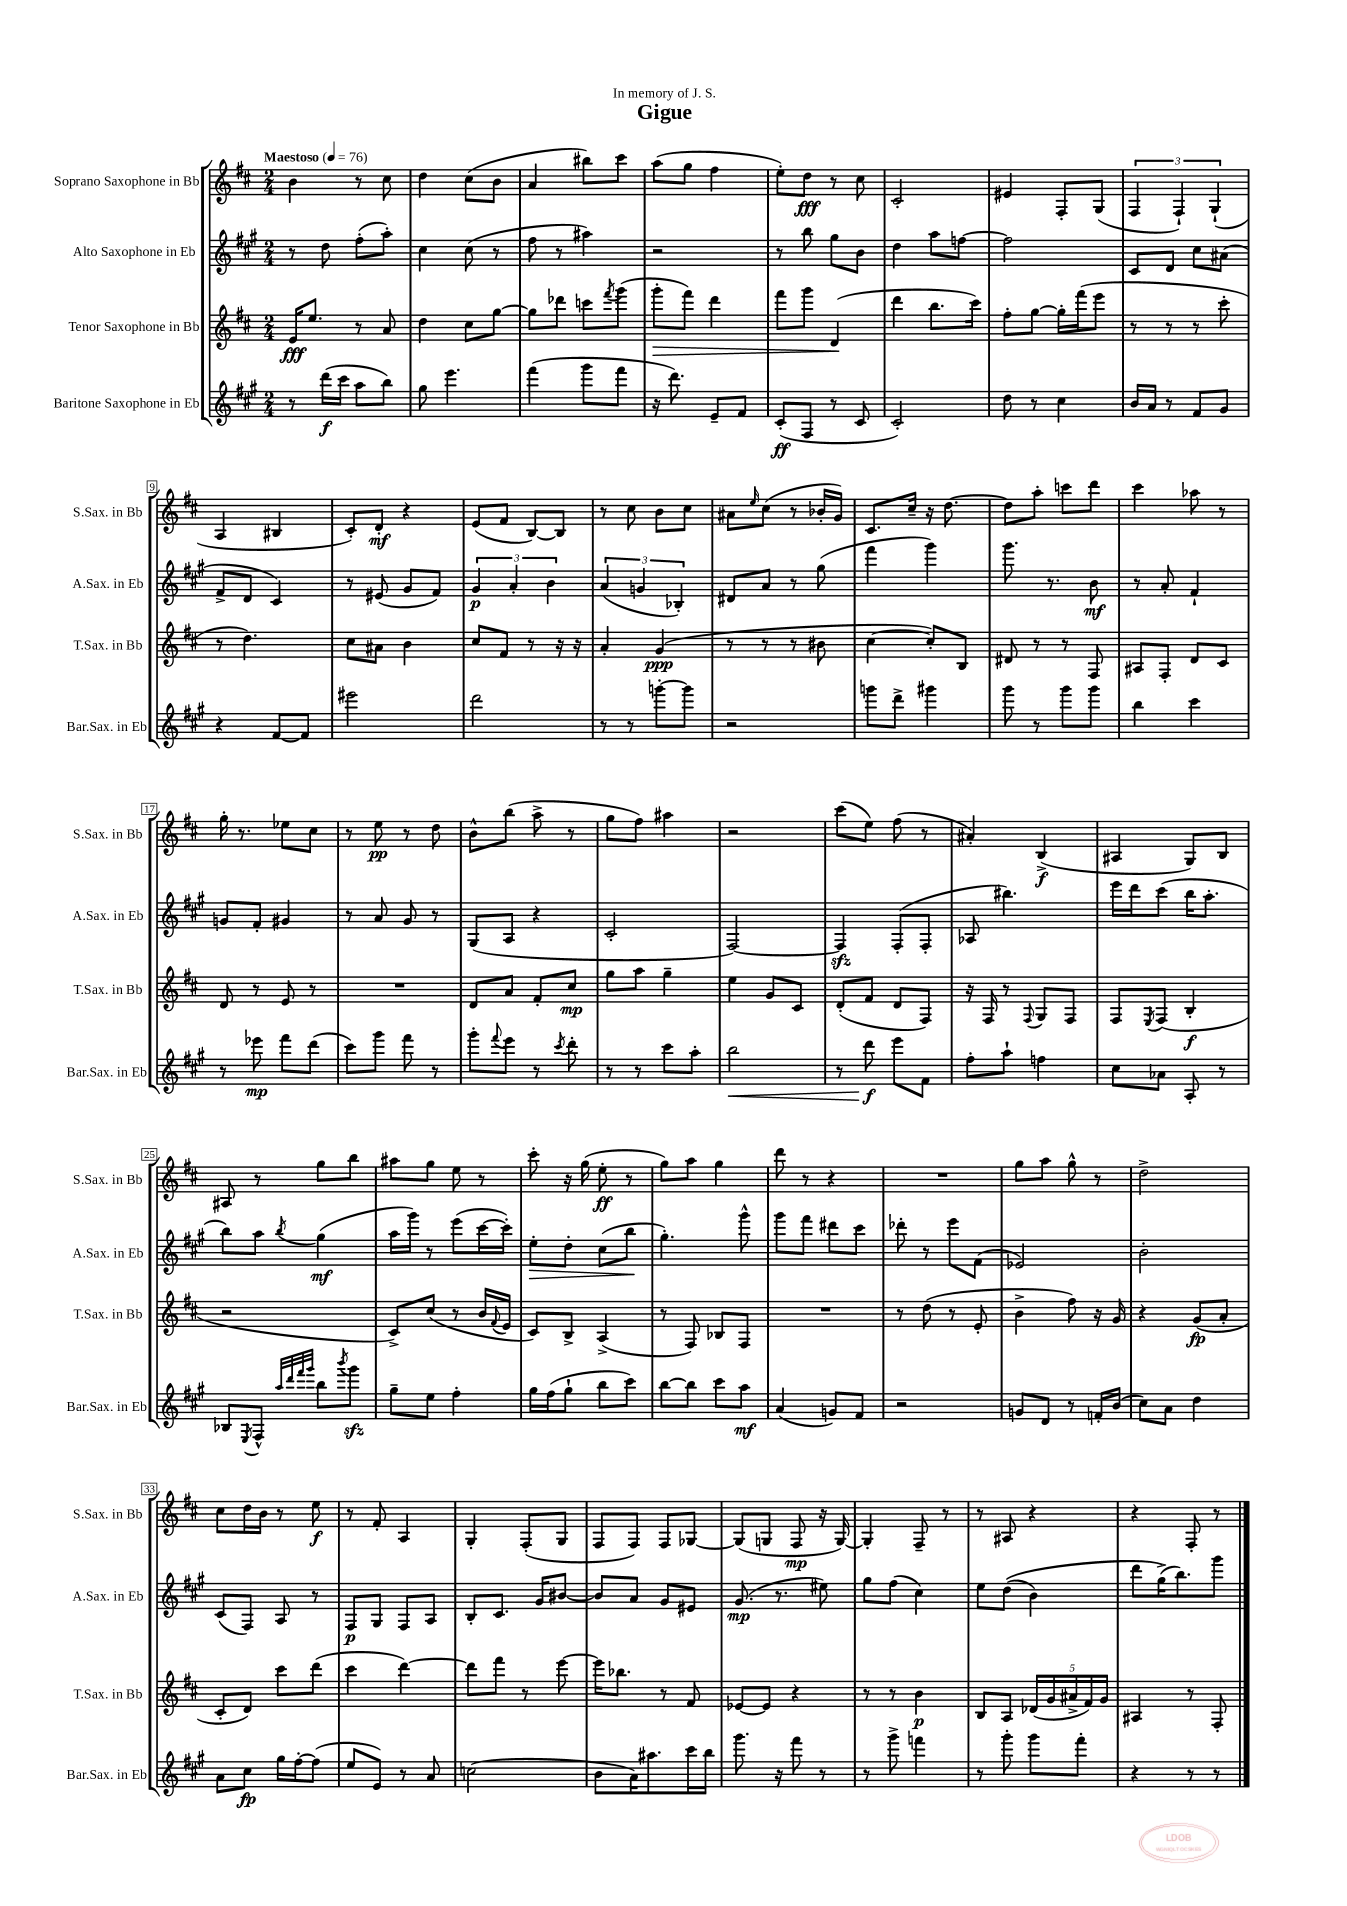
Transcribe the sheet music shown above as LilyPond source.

\header { title = "Gigue" dedication = "In memory of J. S." }
<<
\new StaffGroup <<
\new Staff = "s0" \with { instrumentName = "Soprano Saxophone in Bb" shortInstrumentName = "S.Sax. in Bb" } {
    \clef treble \key d \major \numericTimeSignature \time 2/4 \tempo "Maestoso" 4 = 76
    b'4 r8 cis''8 |
    d''4 cis''8( b'8 |
    a'4 bis''8) cis'''8 |
    a''8( g''8 fis''4 |
    e''8-.) d''8\fff r8 cis''8 |
    cis'2-. |
    eis'4 fis8-. g8( |
    \tuplet 3/2 { fis4 fis4-!) g4-!( } |
    a4 bis4 |
    cis'8-.) d'8-.\mf r4 |
    e'8( fis'8 b8~) b8 |
    r8 cis''8 b'8 cis''8 |
    ais'8 \grace { e''16 } cis''8( r8 bes'16-. g'16) |
    cis'8. cis''16-- r16 d''8.~ |
    d''8 a''8-. c'''8 d'''8 |
    cis'''4 aes''8 r8 |
    g''16-. r8. ees''8 cis''8 |
    r8 e''8\pp r8 d''8 |
    b'8-^ b''8( a''8-> r8 |
    g''8 fis''8) ais''4 |
    r2 |
    cis'''8( e''8) fis''8( r8 |
    ais'4-.) b4->\f( |
    ais4 g8) b8 |
    ais8 r8 g''8 b''8 |
    ais''8 g''8 e''8 r8 |
    cis'''8-. r16 g''16( e''8-.\ff r8 |
    g''8) a''8 g''4 |
    d'''8 r8 r4 |
    R2 |
    g''8 a''8 g''8-^ r8 |
    d''2-> |
    cis''8 d''16 b'16 r8 e''8\f |
    r8 fis'8-. a4 |
    g4-. fis8-.( g8 |
    fis8 fis8) fis8 ges8~ |
    ges8( g8 fis8\mp r16 g16~) |
    g4-. fis8-- r8 |
    r8 ais8 r4 |
    r4 fis8-. r8 \bar "|." |
}
\new Staff = "s1" \with { instrumentName = "Alto Saxophone in Eb" shortInstrumentName = "A.Sax. in Eb" } {
    \clef treble \key a \major \numericTimeSignature \time 2/4
    r8 d''8 fis''8-.( a''8-.) |
    cis''4 cis''8( r8 |
    fis''8 r8 ais''4) |
    r2 |
    r8 b''8 gis''8 b'8 |
    d''4 a''8 f''8~ |
    f''2 |
    cis'8 d'8 cis''8 ais'8( |
    fis'8-> d'8 cis'4) |
    r8 eis'8( gis'8 fis'8) |
    \tuplet 3/2 { gis'4\p a'4-. b'4 } |
    \tuplet 3/2 { a'4( g'4 bes4-.) } |
    dis'8 a'8 r8 gis''8( |
    fis'''4 gis'''4) |
    gis'''8. r8. b'8\mf |
    r8 a'8-. fis'4-! |
    g'8 fis'8-. gis'4 |
    r8 a'8 gis'8 r8 |
    gis8( a8 r4 |
    cis'2-. |
    fis2~) |
    fis4\sfz fis8-.( fis8-. |
    aes8 bis''4.) |
    e'''16 d'''16 cis'''8( b''16 a''8.-. |
    b''8) a''8 \acciaccatura { b''8 } gis''4\mf( |
    a''16 gis'''16) r8 e'''8( cis'''16~ cis'''16-.) |
    e''8-.\> d''8-. cis''8( b''8\! |
    gis''4.-.) gis'''8-^ |
    gis'''8 fis'''8 dis'''8 cis'''8 |
    des'''8-. r8 e'''8 fis'8( |
    ees'2) |
    b'2-. |
    cis'8( fis8) a8 r8 |
    fis8\p gis8 fis8 a8 |
    b8-. cis'8. gis'16 bis'8~ |
    bis'8 a'8 gis'8 eis'8 |
    gis'8.\mp( r8. eis''8) |
    gis''8 fis''8( cis''4) |
    e''8 d''8(\( b'4) |
    d'''8 gis''16->(\) b''8.) gis'''8 \bar "|." |
}
\new Staff = "s2" \with { instrumentName = "Tenor Saxophone in Bb" shortInstrumentName = "T.Sax. in Bb" } {
    \clef treble \key d \major \numericTimeSignature \time 2/4
    e'16\fff e''8. r8 a'8 |
    d''4 cis''8 g''8~ |
    g''8 des'''8 c'''8 \acciaccatura { fis'''8 } g'''8( |
    g'''8-.\> fis'''8) d'''4 |
    fis'''8 g'''8 d'4\!( |
    d'''4 b''8. cis'''16) |
    fis''8-. g''8~ g''16-. fis'''16( e'''8 |
    r8 r8 r8 cis'''8-. |
    r8 d''4.) |
    cis''8 ais'8 b'4 |
    cis''8 fis'8 r8 r16 r16 |
    a'4-. g'4\ppp( |
    r8 r8 r8 bis'8 |
    cis''4~ cis''8-.) b8 |
    dis'8 r8 r8 fis8 |
    ais8 fis8-. d'8 cis'8 |
    d'8 r8 e'8 r8 |
    R2 |
    d'8 a'8 fis'8-. cis''8\mp |
    g''8 a''8 g''4-- |
    e''4 g'8 cis'8 |
    d'8-.( fis'8 d'8 fis8) |
    r16 fis16 r8 \appoggiatura { fis8 } g8 fis8 |
    fis8 \acciaccatura { e8 } fis8( b4-.\f |
    r2 |
    cis'8->) cis''8( r8 b'16 \appoggiatura { fis'8 } e'16 |
    cis'8) b8-> a4->( |
    r8 fis8) bes8 fis8 |
    R2 |
    r8 d''8( r8 e'8-. |
    b'4-> fis''8) r16 g'16 |
    r4 g'8\fp( a'8-. |
    cis'8-. d'8) cis'''8 d'''8( |
    cis'''4 d'''4~) |
    d'''8 fis'''8 r8 e'''8~ |
    e'''16 bes''8. r8 fis'8 |
    ees'8~ ees'8 r4 |
    r8 r8 b'4\p |
    b8 a8 \tuplet 5/4 { des'16( g'16 ais'16-> fis'16) g'16 } |
    ais4 r8 fis8-. \bar "|." |
}
\new Staff = "s3" \with { instrumentName = "Baritone Saxophone in Eb" shortInstrumentName = "Bar.Sax. in Eb" } {
    \clef treble \key a \major \numericTimeSignature \time 2/4
    r8 d'''16\f( cis'''16 a''8 b''8) |
    gis''8 e'''4. |
    fis'''4( gis'''8 fis'''8 |
    r16 d'''8.) e'8-- fis'8 |
    cis'8-.\ff( fis8 r8 cis'8 |
    cis'2-.) |
    d''8 r8 cis''4 |
    b'16 a'16 r8 fis'8 gis'8 |
    r4 fis'8~ fis'8 |
    eis'''2 |
    d'''2 |
    r8 r8 g'''8~-. g'''8 |
    r2 |
    g'''8 d'''8-> gis'''4 |
    gis'''8 r8 gis'''8 gis'''8 |
    b''4 cis'''4 |
    r8 ees'''8\mp fis'''8 d'''8( |
    cis'''8) gis'''8 fis'''8 r8 |
    gis'''8-. \appoggiatura { fis'''8 } e'''8 r8 \acciaccatura { cis'''8 } d'''8-. |
    r8 r8 cis'''8 a''8-. |
    b''2\< |
    r8 d'''8\f\! e'''8 fis'8 |
    fis''8-. a''8-! f''4 |
    cis''8 aes'8 a8-. r8 |
    bes8 \acciaccatura { e8 } fis8-^ \grace { a''32 d'''32 fis'''32 gis'''32 } b''8 \acciaccatura { b'''8 } gis'''8\sfz |
    gis''8-- e''8 fis''4-. |
    gis''16 fis''16( gis''8-! b''8 cis'''8) |
    b''8~ b''8 cis'''8 a''8\mf |
    a'4( g'8) fis'8 |
    r2 |
    g'8 d'8 r8 f'16-. b'16( |
    cis''8) a'8 d''4 |
    a'8 cis''8\fp gis''16 fis''16~-. fis''8( |
    e''8 e'8) r8 a'8 |
    c''2( |
    b'8 a'16) ais''8. cis'''16 b''16 |
    gis'''8. r16 fis'''8 r8 |
    r8 gis'''8-> f'''4 |
    r8 gis'''8-. gis'''8 fis'''8-. |
    r4 r8 r8 \bar "|." |
}
>>
>>
\layout { \context { \Score \override BarNumber.stencil = #(make-stencil-boxer 0.1 0.3 ly:text-interface::print) } }
